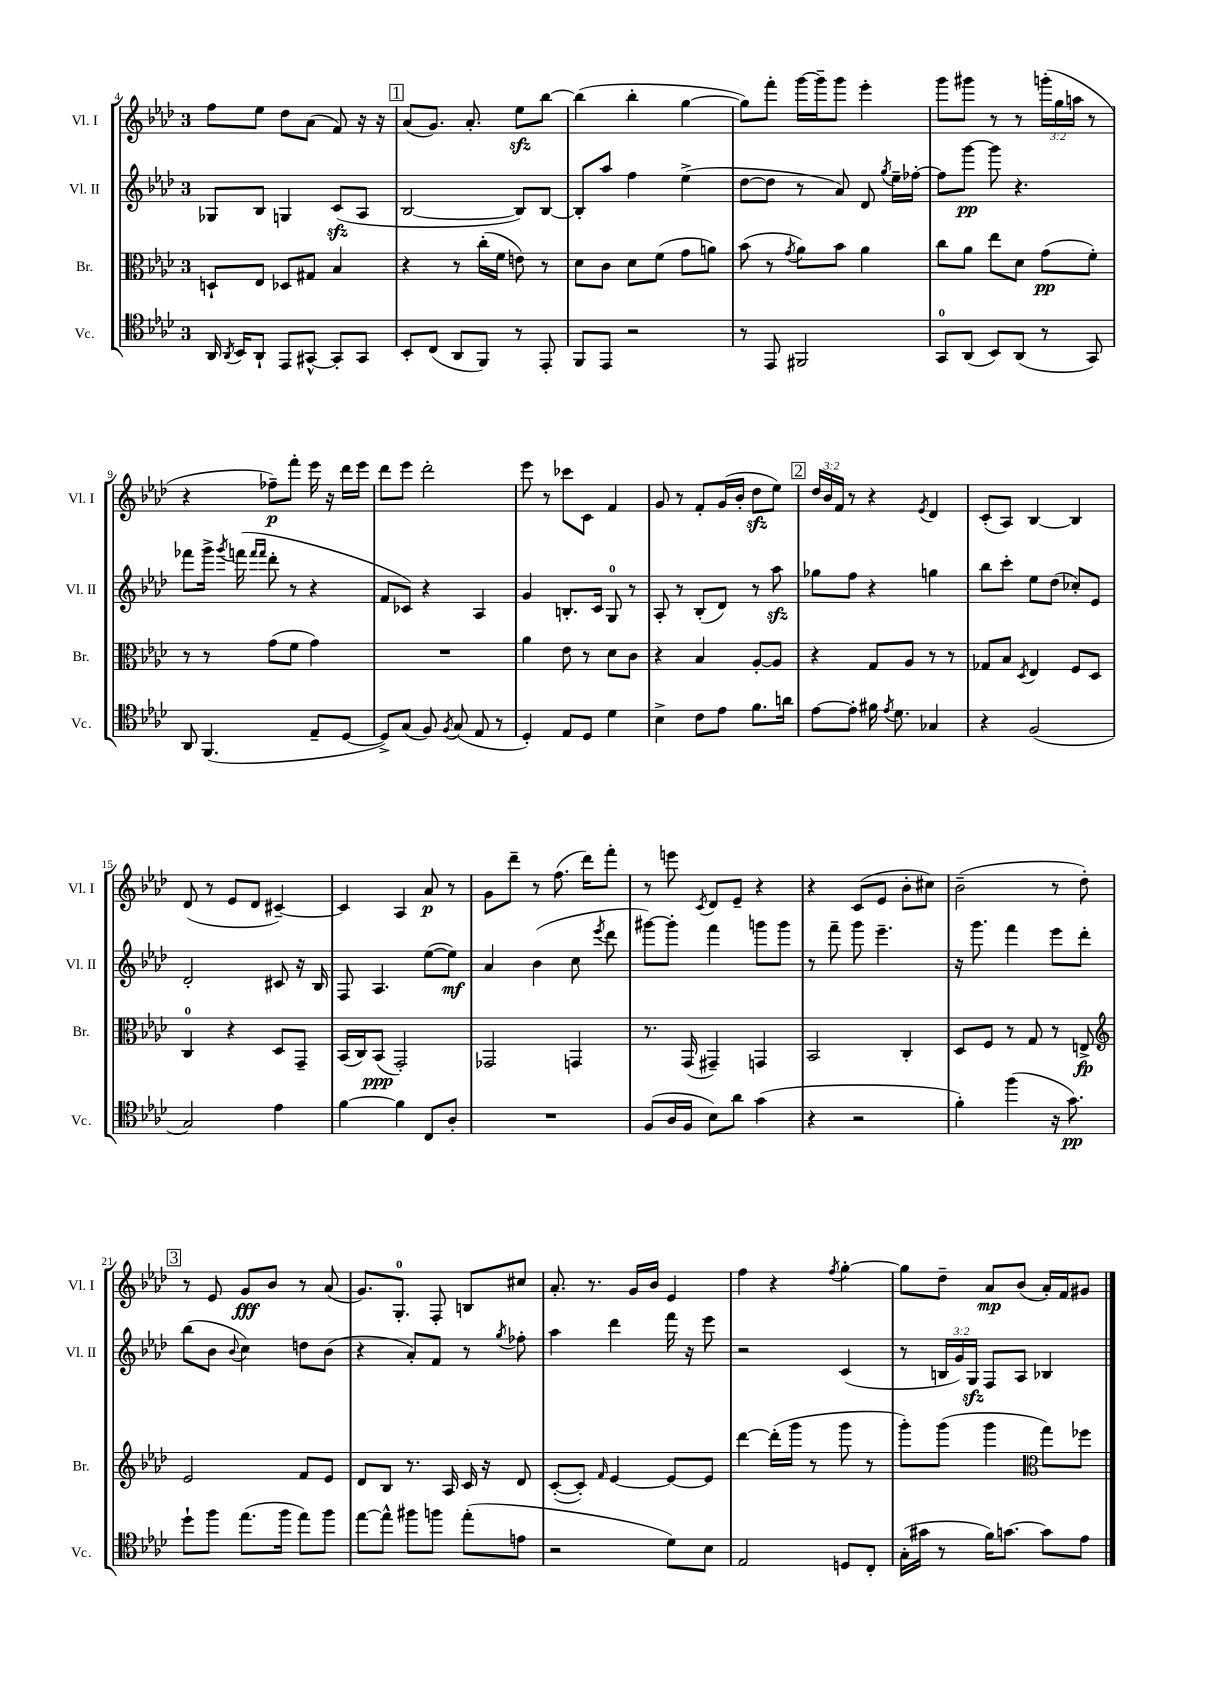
<<
\new StaffGroup <<
\new Staff = "s0" \with { instrumentName = "Vl. I" shortInstrumentName = "Vl. I" } {
    \clef treble \key aes \major \once \override Staff.TimeSignature.style = #'single-digit \time 3/4 \override Staff.TupletNumber.text = #tuplet-number::calc-fraction-text
    \autoBeamOff f''8[ ees''8] des''8[ aes'8]( f'8) r16 r16 |
    \mark \markup { \box "1" } aes'8[( g'8.]) aes'8.-. ees''8[\sfz bes''8]~ |
    bes''4( bes''4-. g''4~ |
    g''8[) f'''8]-. g'''16[~ g'''16-- g'''8] ees'''4-. |
    g'''8[ gis'''8] r8 r8 \tuplet 3/2 { g'''16[-.( g''16 a''16] } r8 |
    r4 fes''8[--\p) f'''8]-. ees'''16 r16 des'''16[ ees'''16] |
    des'''8[ ees'''8] des'''2-. |
    ees'''8 r8 ces'''8[ c'8] f'4 |
    g'8 r8 f'8[-. g'16( bes'16]-. des''8[\sfz ees''8]) |
    \mark \markup { \box "2" } \tuplet 3/2 { des''16[ bes'16 f'16] } r8 r4 \acciaccatura { ees'8 } des'4 |
    c'8[-.( aes8]) bes4~ bes4 |
    des'8( r8 ees'8[ des'8] cis'4~--) |
    cis'4 aes4 aes'8\p r8 |
    g'8[ des'''8]-- r8 f''8.( des'''16[) f'''8]-. |
    r8 e'''8 \acciaccatura { c'8 } des'8[ ees'8]-- r4 |
    r4 c'8[( ees'8] bes'8[-. cis''8]) |
    bes'2--( r8 des''8-.) |
    \mark \markup { \box "3" } r8 ees'8 g'8[\fff bes'8] r8 aes'8( |
    g'8.[) g8.]-0-. f8-. b8[ cis''8] |
    aes'8.-. r8. g'16[ bes'16] ees'4 |
    f''4 r4 \acciaccatura { f''8 } g''4~-. |
    g''8[ des''8]-- aes'8[\mp bes'8]( aes'16[-.) f'16 gis'8] \bar "|." |
}
\new Staff = "s1" \with { instrumentName = "Vl. II" shortInstrumentName = "Vl. II" } {
    \clef treble \key aes \major \once \override Staff.TimeSignature.style = #'single-digit \time 3/4 \override Staff.TupletNumber.text = #tuplet-number::calc-fraction-text
    \autoBeamOff ges8[ bes8] g4 c'8[\sfz( aes8] |
    \mark \markup { \box "1" } bes2~ bes8[) bes8]~ |
    bes8[-. aes''8] f''4 ees''4->( |
    des''8[~ des''8] r8 aes'8) des'8 \acciaccatura { g''8 } ees''16[-- fes''16]~-. |
    fes''8[ g'''8]~\pp g'''8 r4. |
    fes'''8[ g'''16]-> \acciaccatura { g'''8 } f'''16( \grace { f'''16[ f'''16] } des'''8-. r8 r4 |
    f'8[ ces'8]) r4 aes4 |
    g'4 b8.[-. c'16] g8-0 r8 |
    aes8-. r8 bes8[-.( des'8]) r8 aes''8\sfz |
    \mark \markup { \box "2" } ges''8[ f''8] r4 g''4 |
    bes''8[ c'''8]-. ees''8[ des''8]( ces''8[-.) ees'8] |
    des'2-. cis'8 r16 bes16 |
    f8 aes4. ees''8[~( ees''8]\mf) |
    aes'4 bes'4( c''8 \acciaccatura { ees'''8 } des'''8 |
    gis'''8[~) gis'''8]-. f'''4 g'''8[ g'''8] |
    r8 f'''8-- g'''8 ees'''4.-- |
    r16 g'''8. f'''4 ees'''8[ des'''8]-. |
    \mark \markup { \box "3" } bes''8[( bes'8] \appoggiatura { bes'8 } c''4) d''8[ bes'8]( |
    r4 aes'8[-.) f'8] r8 \acciaccatura { g''8 } fes''8-. |
    aes''4 des'''4 f'''16 r16 ees'''8 |
    r2 c'4( |
    r8 \tuplet 3/2 { b16[ g'16) g16]\sfz } f8[ aes8] bes4 \bar "|." |
}
\new Staff = "s2" \with { instrumentName = "Br." shortInstrumentName = "Br." } {
    \clef alto \key aes \major \once \override Staff.TimeSignature.style = #'single-digit \time 3/4
    \autoBeamOff d8[-! ees8] des8[ gis8] bes4 |
    \mark \markup { \box "1" } r4 r8 c''16[-.( f'16] e'8) r8 |
    des'8[ c'8] des'8[ f'8]( g'8[ a'8]) |
    bes'8( r8 \acciaccatura { g'8 } aes'8[) bes'8] aes'4 |
    c''8[ aes'8] ees''8[ des'8] g'8[\pp( f'8]-.) |
    r8 r8 g'8[( f'8] g'4) |
    R2. |
    aes'4 ees'8 r8 des'8[ c'8] |
    r4 bes4 aes8[~-. aes8] |
    \mark \markup { \box "2" } r4 g8[ aes8] r8 r8 |
    ges8[ bes8] \acciaccatura { des8 } ees4 f8[ des8] |
    c4-0 r4 des8[ g,8]-- |
    bes,16[( c16) bes,8]\ppp( g,2-.) |
    ges,2 g,4 |
    r8. g,16( gis,4--) g,4 |
    bes,2 c4-. |
    des8[ f8] r8 g8 r8 e8->\fp |
    \mark \markup { \box "3" } \clef treble ees'2 f'8[ ees'8] |
    des'8[ bes8] r8. aes16 c'16 r16 des'8 |
    c'8[~-.( c'8]-.) \grace { f'16 } ees'4~ ees'8[~ ees'8] |
    des'''4~ des'''16[-.( g'''16] r8 g'''8 r8 |
    g'''8[-.) g'''8]( g'''4 \clef alto g''8[) fes''8] \bar "|." |
}
\new Staff = "s3" \with { instrumentName = "Vc." shortInstrumentName = "Vc." } {
    \clef tenor \key aes \major \once \override Staff.TimeSignature.style = #'single-digit \time 3/4
    \autoBeamOff aes,16 \acciaccatura { aes,8 } bes,16[ aes,8]-! ees,8[ gis,8]~-^ gis,8[-. gis,8] |
    \mark \markup { \box "1" } bes,8[-. c8]( aes,8[ f,8]) r8 ees,8-. |
    f,8[ ees,8] r2 |
    r8 ees,8 fis,2 |
    g,8[-0 aes,8]( bes,8[) aes,8]( r8 g,8) |
    aes,8 f,4.( ees8[-- des8]~ |
    des8[->) g8]( f8) \acciaccatura { f8 } g8( ees8 r8 |
    des4-.) ees8[ des8] des'4 |
    bes4-> c'8[ ees'8] f'8.[ a'16] |
    \mark \markup { \box "2" } ees'8[~ ees'8]-. fis'16 \acciaccatura { ees'8 } des'8. ges4 |
    r4 f2( |
    g2) ees'4 |
    f'4~ f'4 c8[ aes8]-. |
    R2. |
    f8[( aes16 f16] bes8[) aes'8] g'4( |
    r4 r2 |
    f'4-.) f''4( r16 g'8.\pp) |
    \mark \markup { \box "3" } des''8[-! f''8] ees''8.[( f''16] ees''8[) f''8] |
    ees''8[~ ees''8]-^ fis''8[ f''8] ees''8[-.( e'8] |
    r2 des'8[) bes8] |
    ees2 d8[ c8]-. |
    g16[-.( gis'16] r8 f'16[) g'8.]~ g'8[ ees'8] \bar "|." |
}
>>
>>
\layout { \context { \Score currentBarNumber = #4 } }
